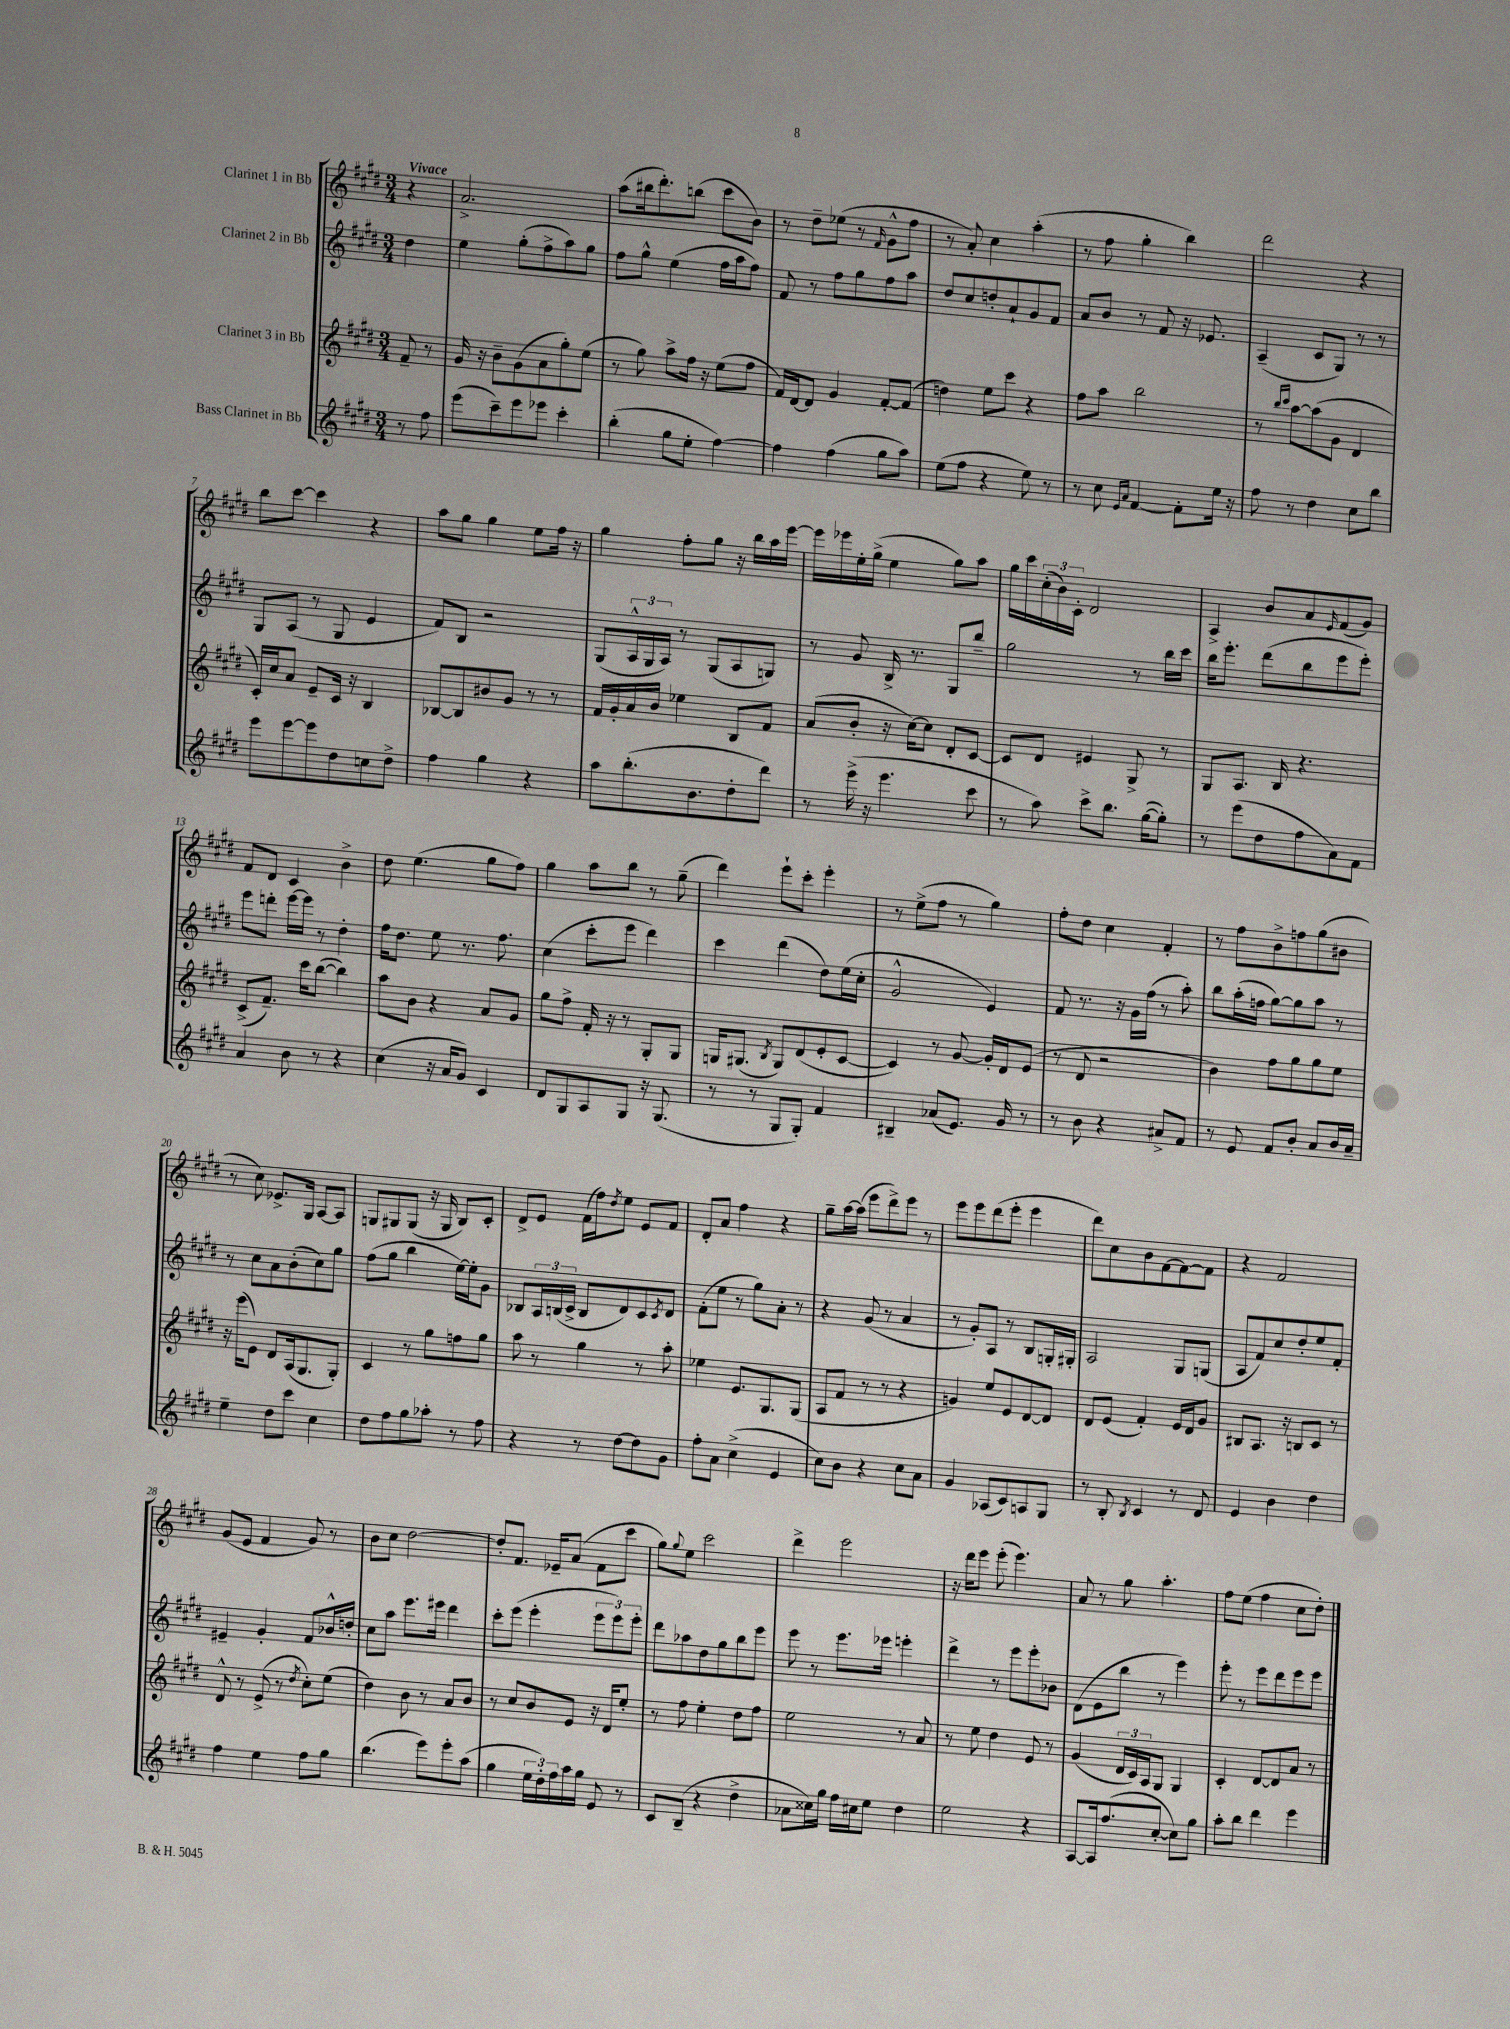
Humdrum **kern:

**kern	**kern	**kern	**kern
*staff4	*staff3	*staff2	*staff1
*clefG2	*clefG2	*clefG2	*clefG2
*k[f#c#g#d#]	*k[f#c#g#d#]	*k[f#c#g#d#]	*k[f#c#g#d#]
*M3/4	*M3/4	*M3/4	*M3/4
8r	8f#~	4dd#	4r
8ff#	8r	.	.
=	=	=	=
(8eee	16g#	4ee	2.a^
.	16r	.	.
8ccc#~)	8b~	.	.
8eee	(8g#	(8gg#'	.
8eee-	8a	8ff#^	.
4ccc#'	8gg#')	8aa)	.
.	(8ee	8gg#	.
=	=	=	=
(4bb'	8r	8ff#	(8aa
.	8gg#)	8gg#^^	16bb#
.	.	.	8.ddd#')
8gg#	8aa^	(4ee	.
8ee'	16ff#	.	(8bb
.	16r	.	.
[4ff#)	(8ee	16ff#	8ccc#
.	.	16aa	.
.	8ff#	8ff#)	8b)
=	=	=	=
4ff#]	16f#)	8f#	8r
.	[16d#	.	.
.	8d#]	8r	8dd#~
(4ff#	4g#	8ff#	(8ee-
.	.	8gg#	8r
.	.	.	16qqf#
8gg#	[8f#'	8ff#	8g#^^
8aa)	(8f#]	8aa	8ff#
=	=	=	=
(8ee	4dd)	8dd#	8r
8ff#	.	8cc#	8a')
4r	8ee	8dd'	4cc#
.	8ccc#	8a`	.
8ee)	4r	8g#	(4aa'
8r	.	8f#	.
=	=	=	=
8r	8ff#	8a	8r
8cc#	8aa	8b	8ff#
16qqe	.	.	.
16qqa	.	.	.
[4f#	2bb	8r	4gg#'
.	.	8f#	.
8f#']	.	16r	4bb)
.	.	8.e-	.
16ee	.	.	.
16r	.	.	.
=	=	=	=
8ff#	8r	(4A~	2ddd#
.	16qqbb	.	.
.	16qqccc#	.	.
8r	[8aa	.	.
4dd#	(8aa]	8c#	.
.	8g#	8G#)	.
8cc#	4d#	8r	4r
8bb	.	8r	.
=	=	=	=
8eee	16c#')	8G#	8bb
.	16cc#	.	.
[8eee	8a	(8A	[8ccc#
8eee]	8e~	8r	4ccc#]
8dd#	16c#	8G#	.
.	16r	.	.
8cc	4B	4e	4r
8dd#^	.	.	.
=	=	=	=
4ff#	[8B-	8f#)	8aa
.	8B-]	8B	8gg#
4gg#	8b#	2r	4gg#
.	8g#	.	.
4r	8r	.	8ee
.	8r	.	16ff#
.	.	.	16r
=	=	=	=
8aa	16f#	(8G#	4gg#
.	16g#'	.	.
(8.bb'	16a	24A^^	.
.	.	24G#	.
.	16b	.	.
.	.	24A)	.
.	4ee-	8r	8ff#'
8.b	.	.	.
.	.	(8G#	8gg#
8dd#'	8B	8A	16r
.	.	.	16bb
8ddd#)	8f#	8G)	16aa
.	.	.	[16eee
=	=	=	=
8r	(8a	8r	16eee]
.	.	.	16eee-
(16eee^	8b'	8g#	16ee'
16r	.	.	(16gg#^
4.eee	16r	16B^	4ee
.	[16cc#)	8.r	.
.	8cc#]	.	.
.	8d#'	8G#	8gg#)
8ccc#	[8c#	8bb~	8aa
=	=	=	=
8r	8c#]	2gg#	16gg#
.	.	.	16ccc#
8aa)	8d#	.	(24cc#'
.	.	.	24b)
.	.	.	24c#'
8ccc#^	4e#	.	2d#
8.bb	.	.	.
.	8G#^	8r	.
([16gg#	.	.	.
8gg#'])	8r	16bb	.
.	.	16ccc#	.
=	=	=	=
8r	8G#	16bb	4A^
.	.	8.eee'	.
(8eee	8.A	.	.
8dd#	.	(8ddd#	8b
.	16B	.	.
8ff#	4.r	8bb	8a
.	.	.	16qqe
8a)	.	8eee	(8f#
8f#	.	8eee')	8g#)
=	=	=	=
4a	(8c#^	8eee	8f#
.	8.f#~)	8ddd'	8d#
8b	.	[16eee	4c#
.	16ccc#	16eee]	.
8r	([8bb	8r	.
4r	4bb])	4dd#'	4b^
=	=	=	=
(4cc#	8aa	16ff#	8dd#
.	.	8.dd#	.
.	8b	.	(4.ee
16r	4r	8ee	.
16a	.	.	.
8g#)	.	8.r	.
4c#	8a	.	8gg#
.	.	8.ff#	.
.	8g#	.	8ff#)
=	=	=	=
8d#	8gg#	(4cc#	4gg#
8G#	8ff#^	.	.
8A	16f#'	8ccc#'	8aa
.	16r	.	.
8G#	8r	8eee	8bb
16r	8G#'	4ddd#)	8r
(8.G#	.	.	.
.	8G#	.	(8gg#~
=	=	=	=
8r	16G	4ccc#	4ddd#)
.	(8.G#	.	.
8r	.	.	.
.	8qB	.	.
8G#	8G#)	(4ddd#	8eee`
8G#')	(8d#	.	8ccc#'
4f#	8e'	8dd#)	4eee'
.	[8c#	(16ee	.
.	.	16cc#'	.
=	=	=	=
4B#~	4c#])	2g#^^	8r
.	.	.	(8ee^
(8a-	8r	.	8ff#
8.e)	[8g#	.	8r
.	16g#']	4e)	4gg#)
16g#	16d#	.	.
8r	(8e	.	.
=	=	=	=
8r	8r	8f#	8ff#'
8b	8d#	8.r	8dd#
4r	2r	.	4cc#
.	.	16r	.
.	.	16g#	.
.	.	(16ff#	.
8a#^	.	8r	4f#'
8f#	.	8aa')	.
=	=	=	=
8r	4b)	8bb	8r
8e	.	(16aa'	8ff#
.	.	16ff	.
8f#	8ff#	[8gg#)	8b^
8b'	8gg#	8gg#]	8ff
8a	8gg#	8aa	(8gg#
16b	8ee	8r	8b#
16a~	.	.	.
=	=	=	=
4ee~	16r	8r	8r
.	(16eee	.	.
.	8e)	8cc#	8cc#)
8dd#	8d#	8a	8.e-^
8ccc#	(16A	(8b'	.
.	8.G#	.	16G#
4cc#	.	8cc#)	[8A
.	8G#')	8gg#	8A]
=	=	=	=
8dd#	4c#	(8ff#	8G
8ff#	.	8gg#	8G#
8gg#	8r	4bb	(8G#
8aa-'	8gg#	.	16r
.	.	.	16G#
8r	8ff	[16ee)	8B)
.	.	16ee']	.
8ff#	8gg#	8g#	8c#'
=	=	=	=
4r	8aa	8B-	8d#^
.	8r	24A	8e
.	.	(24B	.
.	.	24c#^	.
8r	4gg#	8B	(16f#
.	.	.	16ff#)
.	.	.	8qdd#
[8dd#	.	8d#)	8ee
8dd#]	8r	8c#	8e
.	.	8qc#	.
8g#	8aa'	8d#	8f#
=	=	=	=
8ff#'	4ee-	(8f#'	8d#'
8a	.	8ee	8a
(4cc#^	8.e	8r	4ff#
.	.	8gg#)	.
.	8.G#	.	.
4e	.	8a'	4r
.	(8G#	8r	.
=	=	=	=
8cc#)	8A	4r	8gg#~
8b	8f#	.	[16aa
.	.	.	(16aa]
4r	8r	(8g#	8eee
.	8r	8r	8ddd#^)
8cc#	4r	4a	8eee
8a	.	.	8r
=	=	=	=
4g#	4g)	8r	8eee
.	.	8g#')	8eee
(8A-	8ee	8A	(8ddd#
8c#)	8e	8r	8eee'
8A	[8d#	8B	4eee
8G#	8d#]	16G'	.
.	.	16G#'	.
=	=	=	=
8r	8d#	2A	8ddd#)
8B'	(8e	.	8cc#
8qB	.	.	.
4c#	4f#')	.	8b
.	.	.	[8f#
8r	16e	8G#	8f#_
.	16d#	.	.
8d#	8g#	(8G	8f#]
=	=	=	=
4e	8B#	8A	4r
.	8.A	8f#)	.
4b	.	8cc#	2f#
.	16r	.	.
.	8B	8dd#'	.
4dd#	8c#	8ee	.
.	8r	8f#'	.
=	=	=	=
4ff#	8d#^^	4e#~	(8g#
.	8r	.	8e
4ee	(8e^	4g#'	4f#
.	8r	.	.
.	8qdd#	.	.
8ff#	8cc#')	8f#	8g#)
8gg#	(8ee	16b-^^	8r
.	.	16dd'	.
=	=	=	=
(4.bb	4dd#)	8cc#	8b
.	.	8aa	8cc#
.	8b	8.eee	[2dd#
8eee)	8r	.	.
.	.	16eee#	.
8eee'	8a	4ddd#	.
(8aa	8b	.	.
=	=	=	=
4gg#	8r	8ccc#'	8dd#']
.	8cc#	(8eee	8.f#
24ee	8b	4eee'	.
24dd#')	.	.	.
.	.	.	16e-~
24ff#	.	.	.
16aa	8e	.	(8a
16gg#	.	.	.
8e	16r	12eee	8f#
.	16d#	.	.
.	.	12eee)	.
8r	8ee'	.	8ccc#
.	.	12eee'	.
=	=	=	=
8c#	8r	8ddd#	8gg#)
.	.	.	8qqgg#
(8B~	8ff#	8aa-	8ee
4r	4ee'	8dd#	2ccc#
.	.	8gg#	.
4dd#^	8dd#	8bb	.
.	8ff#	8eee	.
=	=	=	=
8a-	2ee	8eee	4ddd#^
16cc##)	.	8r	.
16gg#	.	.	.
16ff#	.	8.eee	2eee
16cc#	.	.	.
8ee	.	.	.
.	.	16eee-	.
4dd#	8r	4eee'	.
.	8a	.	.
=	=	=	=
2ee	8r	4ddd#^	16r
.	.	.	16ddd#
.	8ee	.	8eee
.	4dd#	8r	(8eee'
.	.	8eee	4.eee)
4r	8e	8eee'	.
.	8r	8b-	.
=	=	=	=
[8A	(4g#	(8d#	8a
16A]	.	8e	8r
(8.ff#	.	.	.
.	24d#	8bb	8gg#
.	24c#)	.	.
.	24A	.	.
[8cc#'	8G#	8r	4.aa'
8cc#])	4G#	4eee)	.
8gg#	.	.	.
=	=	=	=
8aa'	4c#'	8eee'	8ff#
8bb	.	8r	(8ee
4ddd#	[8d#	8eee	4ff#
.	8d#]	8ddd#	.
4eee	8a	8eee	8cc#
.	8r	8eee	8dd#')
==	==	==	==
*-	*-	*-	*-
